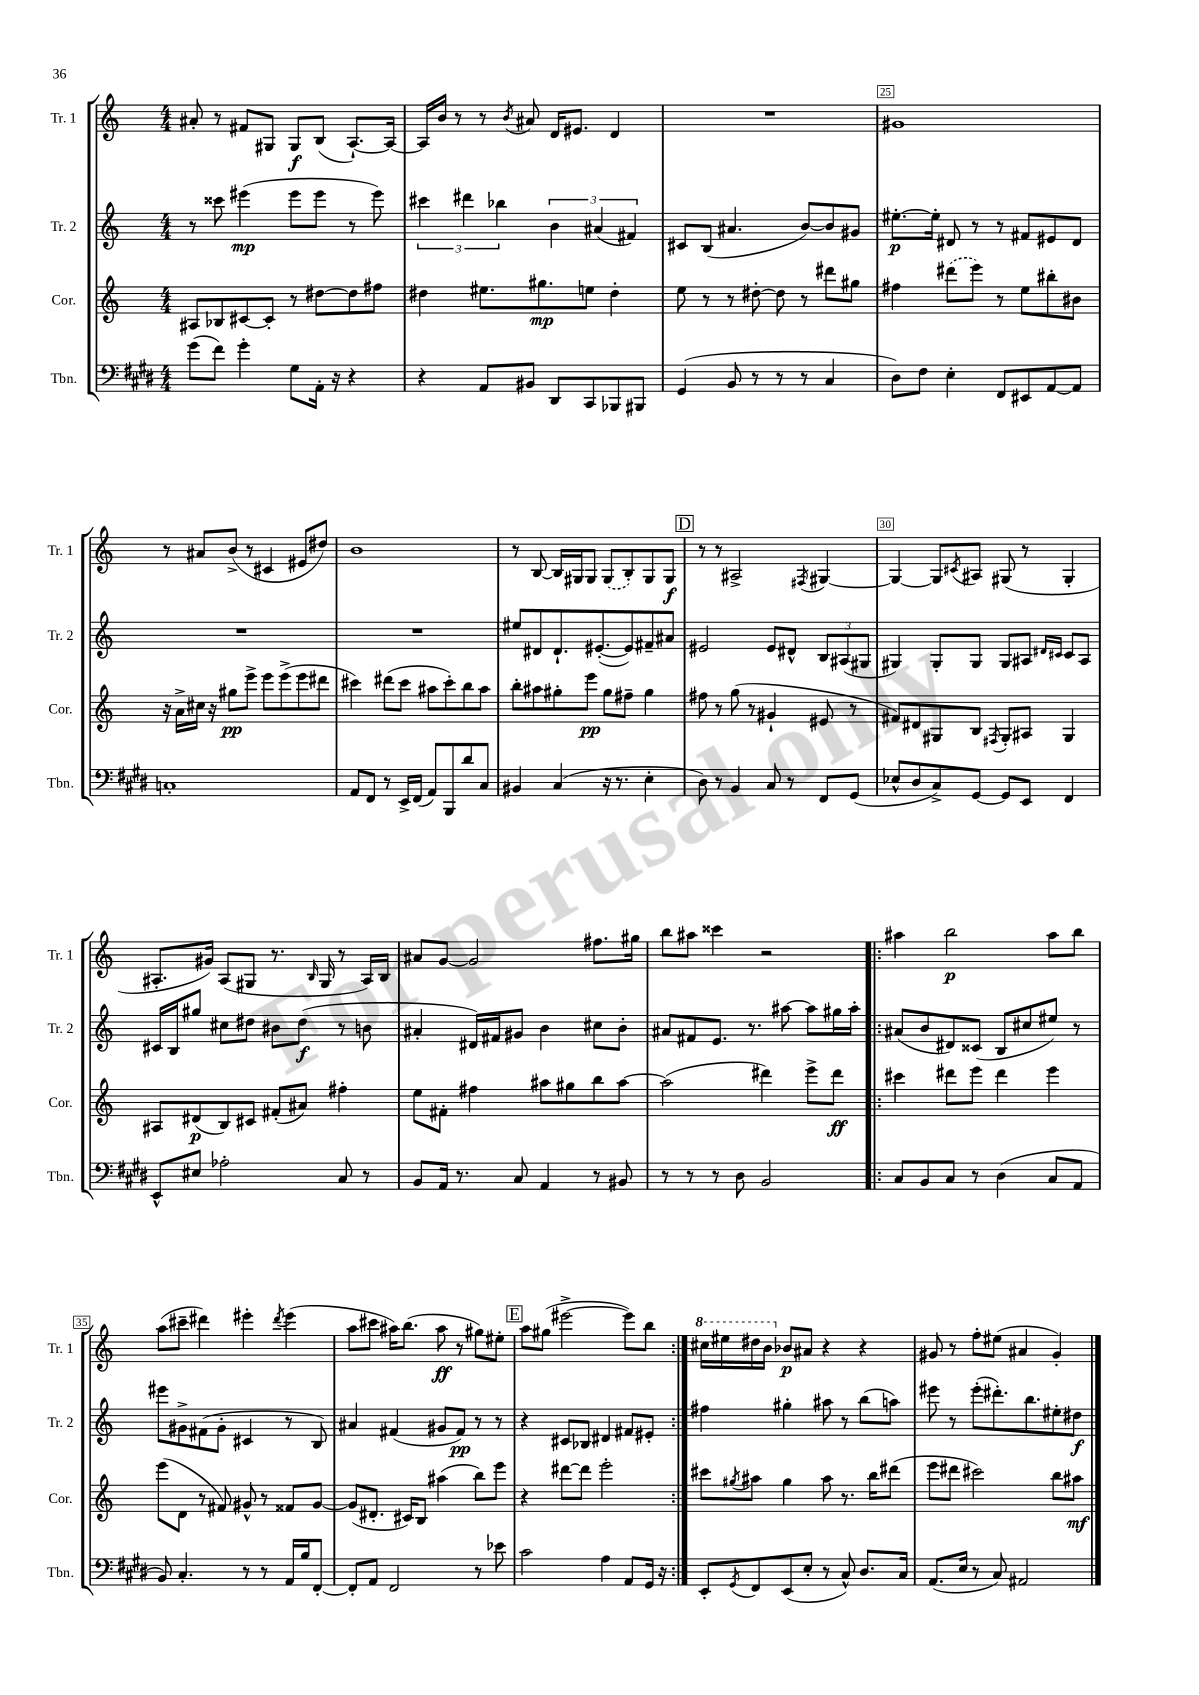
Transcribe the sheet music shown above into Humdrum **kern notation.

**kern	**kern	**kern	**kern
*staff4	*staff3	*staff2	*staff1
*clefF4	*clefG2	*clefG2	*clefG2
*k[f#c#g#d#]	*k[]	*k[]	*k[]
*M4/4	*M4/4	*M4/4	*M4/4
(8g#	8A#	8r	8a#'
8f#)	8B-	8ccc##	8r
4g#'	[8c#	(4eee#	8f#
.	8c#']	.	8G#
8G#	8r	8eee#	8G#
16AA'	[8dd#	8eee#	(8B
16r	.	.	.
4r	8dd#]	8r	[8.A`)
.	8ff#	8eee#)	.
.	.	.	16A_
=	=	=	=
4r	4dd#	6ccc#	16A]
.	.	.	16b
.	.	.	8r
.	.	6ddd#	.
8AA	8.ee#	.	8r
.	.	6bb-	.
.	.	.	8qb
8BB#	.	.	8a#
.	8.gg#	.	.
8DD#	.	6b	16d
.	.	.	8.e#
8CC#	8ee	.	.
.	.	(6a#	.
8BBB-	4dd#'	.	4d
.	.	6f#)	.
8BBB#	.	.	.
=	=	=	=
(4GG#	8ee	8c#	1r
.	8r	(8B	.
8BB	8r	4.a#	.
8r	[8dd#'	.	.
8r	8dd#]	.	.
8r	8r	[8b)	.
4C#	8ddd#	8b]	.
.	8gg#	8g#	.
=	=	=	=
8D#)	4ff#	[8.ee#'	1g#
8F#	.	.	.
.	.	16ee#']	.
4E'	(8ddd#	8d#	.
.	8eee)	8r	.
8FF#	8r	8r	.
8EE#	8ee	8f#	.
[8AA	8bb#'	8e#	.
8AA]	8b#	8d#	.
=	=	=	=
1C'	16r	1r	8r
.	16a^	.	.
.	16cc#	.	8a#
.	16r	.	.
.	8gg#	.	(8b^
.	8eee^	.	8r
.	8eee	.	4c#
.	(8eee^	.	.
.	8eee	.	8e#
.	8ddd#	.	8dd#)
=	=	=	=
8AA	4ccc#)	1r	1b
8FF#	.	.	.
8r	(8ddd#	.	.
16EE^	8ccc#	.	.
(16FF#	.	.	.
8AA)	8aa#	.	.
8BBB	8ccc#')	.	.
8d#	8bb	.	.
8C#	8aa#	.	.
=	=	=	=
4BB#	8bb'	8ee#	8r
.	8aa#	8d#	[8B
(4C#	8gg#'	8.d#`	16B]
.	.	.	16G#
.	8eee	.	8G#
.	.	([8.e#'	.
16r	8gg#	.	(8G#
8.r	.	.	.
.	8ff#~	8e#])	8B')
4E'	4gg#	8f#~	8G#
.	.	8a#	8G#
=	=	=	=
8D#)	8ff#	2e#	8r
8r	8r	.	8r
4BB	(8gg	.	2A#^
.	8r	.	.
8C#	4g#`	8e#	.
8r	.	8d#^^	.
.	.	.	8qF#
8FF#	8e#	12B	[4G#
.	.	(12A#	.
(8GG#	8r	.	.
.	.	12G#	.
=	=	=	=
8E-^^	8f#)	4G#)	4G#_
8D#	8d#	.	.
8C#^)	8G#	8G#'	8G#]
.	.	.	8qc#
[8GG#	8B	8G#	8A#
.	8qF#	.	.
8GG#]	8G#'	8G#	(8G#
8EE	8A#	8A#	8r
.	.	16qqd#	.
.	.	16qqc#	.
4FF#	4G#	8c#	4G#'
.	.	8A#	.
=	=	=	=
8EE^^	8A#	16c#	8.A#'
.	.	16B	.
8E#	(8d#	8gg#	.
.	.	.	16g#)
2A-'	8B)	8cc#	(8A#
.	8c#	8dd#	8G#
.	(8f#'	8b#	8.r
.	8a#)	(8dd#	.
.	.	.	16qqB
.	.	.	16G#
8C#	4ff#'	8r	8r
8r	.	8b	16A#)
.	.	.	16B
=	=	=	=
8BB	8ee	4a#'	8a#
16AA	8f#'	.	[8g
8.r	.	.	.
.	4ff#	16d#)	2g]
.	.	16f#	.
8C#	.	8g#	.
4AA	8aa#	4b	.
.	8gg#	.	.
8r	8bb	8cc#	8.ff#
8BB#	[8aa#	8b'	.
.	.	.	16gg#
=	=	=	=
8r	(2aa#]	8a#	8bb
8r	.	8f#	8aa#
8r	.	8.e	4ccc##
8D#	.	.	.
.	.	8.r	.
2BB	4ddd#)	.	2r
.	.	[8aa#	.
.	8eee^	8aa#]	.
.	8ddd#	16gg#	.
.	.	16aa#'	.
=!|:	=!|:	=!|:	=!|:
8C#	4ccc#	(8a#	4aa#
8BB	.	8b	.
8C#	8ddd#	8d#)	2bb
8r	8eee	(8c##	.
(4D#	4ddd#	8B	.
.	.	8cc#	.
8C#	4eee	8ee#)	8aa#
8AA	.	8r	8bb
=	=	=	=
8BB)	(8eee	8eee#	(8aa
4.C#'	8d	8g#^	8ccc#~
.	8r	(8f#	4ddd#)
.	8f#)	8g#'	.
8r	8g#^^	4c#	4eee#'
8r	8r	.	.
.	.	.	8qddd#
16AA	8f##	8r	(4eee#
16B	.	.	.
[8FF#'	[8g#	8B)	.
=	=	=	=
8FF#']	(8g#]	4a#	8aa
8AA	8.d#'	.	8ccc#
2FF#	.	(4f#	16aa#)
.	16c#)	.	(8.bb
.	8B	.	.
.	(4aa#	8g#	8aa#
.	.	8f#)	8r
8r	8bb)	8r	8gg#)
8e-	8eee	8r	8ee#'
=	=	=	=
2c#	4r	4r	8aa
.	.	.	(8gg#
.	[8ddd#	8c#	[2eee#^
.	8ddd#]	8B-	.
4A	2eee'	4d#	.
8AA	.	8f#	8eee#])
16GG#	.	8e#'	8bb
16r	.	.	.
=:|!	=:|!	=:|!	=:|!
8EE'	8ccc#	4ff#	16ccc#
.	.	.	16eee#
8qGG#	8qgg#	.	.
8FF#	8aa#	.	16ddd#
.	.	.	16bb
(8EE	4gg#	4gg#'	8b-
8E'	.	.	8a#
8r	8aa#	8aa#	4r
8C#^^)	8.r	8r	.
8.D#	.	(8bb	4r
.	16bb	.	.
.	(8ddd#	8aa)	.
16C#	.	.	.
=	=	=	=
(8.AA	8eee	8eee#	8g#
.	8ddd#	8r	8r
16E	.	.	.
8r	2ccc#)	(8eee#'	8ff'
8C#)	.	8.ddd#')	(8ee#
2AA#	.	.	4a#
.	.	8.bb	.
.	8bb	8ee#'	4g#')
.	8aa#	8dd#	.
==	==	==	==
*-	*-	*-	*-
